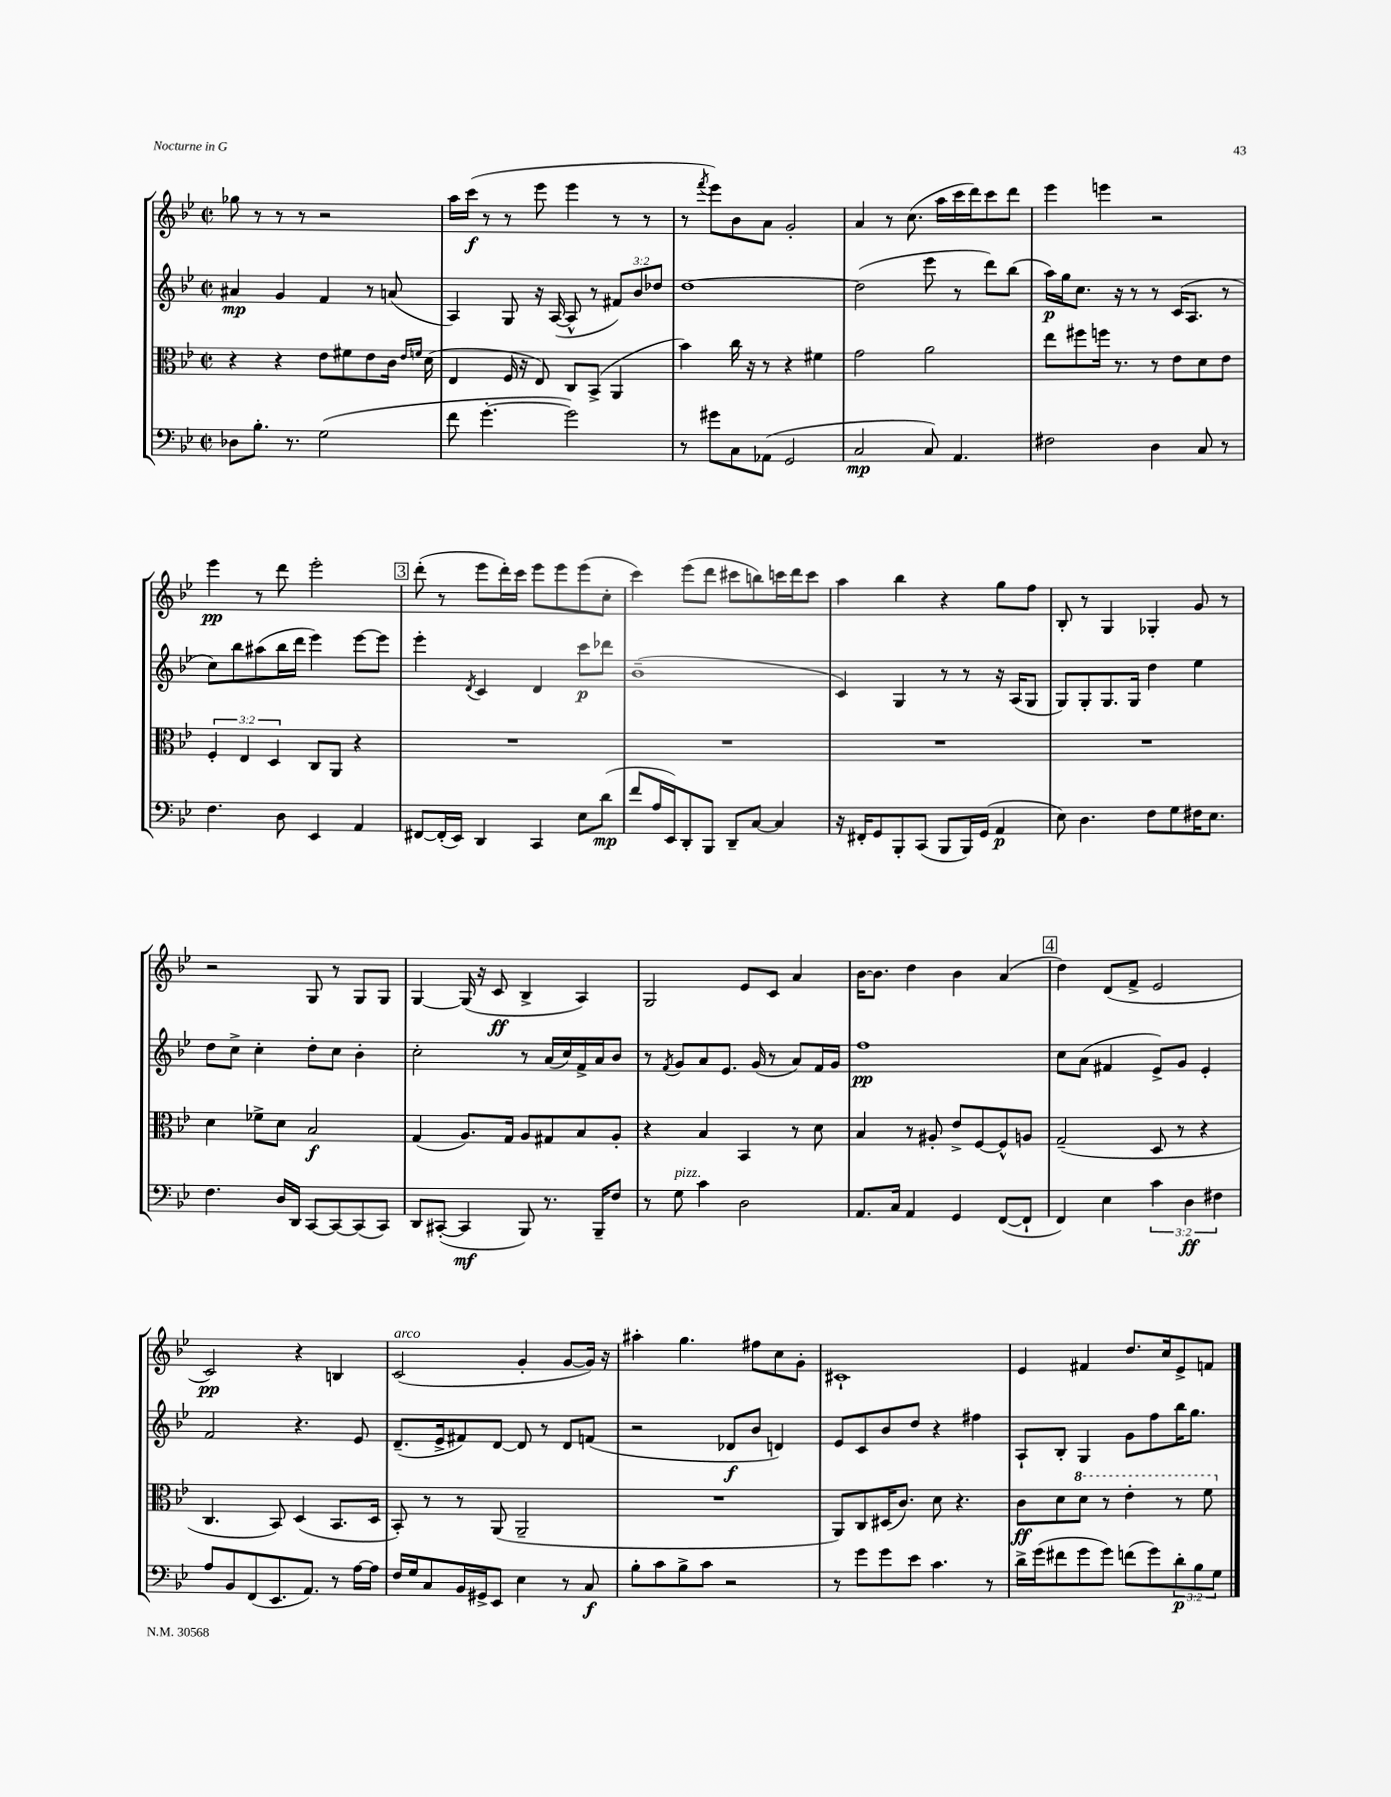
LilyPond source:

<<
\new StaffGroup <<
\new Staff = "s0" {
    \clef treble \key bes \major \defaultTimeSignature \time 2/2
    ges''8 r8 r8 r8 r2 |
    a''16 c'''16\f( r8 r8 ees'''8 ees'''4 r8 r8 |
    r8 \acciaccatura { f'''8 } ees'''8) bes'8 a'8 g'2-. |
    a'4 r8 c''8.( a''16 c'''16 d'''16) c'''8 d'''8 |
    ees'''4 e'''4 r2 |
    ees'''4\pp r8 d'''8 ees'''2-. |
    \mark \markup { \box "3" } d'''8-.( r8 ees'''8 d'''16-.) c'''16 ees'''8 ees'''8 ees'''8( c''8-. |
    c'''4) ees'''8( d'''8 cis'''8 b''8) c'''16 d'''16 c'''8 |
    a''4 bes''4 r4 g''8 f''8 |
    bes8-. r8 g4 ges4-. g'8 r8 |
    r2 g8 r8 g8 g8 |
    g4~ g16( r16 c'8\ff bes4-> a4) |
    g2 ees'8 c'8 a'4 |
    bes'16~ bes'8. d''4 bes'4 a'4( |
    \mark \markup { \box "4" } d''4) d'8( f'8-> ees'2 |
    c'2\pp) r4 b4 |
    c'2^\markup { \italic "arco" }( g'4-. g'8~ g'16) r16 |
    ais''4-. g''4. fis''8 c''8 g'8-. |
    cis'1-! |
    ees'4 fis'4 d''8. c''16 ees'8-> f'8 \bar "|." |
}
\new Staff = "s1" {
    \clef treble \key bes \major \defaultTimeSignature \time 2/2 \override Staff.TupletNumber.text = #tuplet-number::calc-fraction-text
    ais'4\mp g'4 f'4 r8 a'8( |
    a4) g8 r16 a16~( a8-^ r8 \tuplet 3/2 { fis'8) bes'8 des''8 } |
    d''1~ |
    d''2( ees'''8 r8 d'''8) bes''8( |
    a''16\p) g''16 c''8. r16 r8 r8 c'16( a8. r8 |
    c''8) bes''8 ais''8( bes''16 d'''16 ees'''4) ees'''8~ ees'''8 |
    \mark \markup { \box "3" } ees'''4-. \acciaccatura { d'8 } c'4 d'4 c'''8\p des'''8 |
    bes'1--( |
    c'4) g4 r8 r8 r16 a16( g8 |
    g8) g8-. g8. g16 d''4 ees''4 |
    d''8 c''8-> c''4-. d''8-. c''8 bes'4-. |
    c''2-. r8 a'16( c''16) f'16-> a'16 bes'8 |
    r8 \acciaccatura { f'8 } g'8 a'8 ees'8. g'16( r8 a'8) f'16 g'16 |
    f''1\pp |
    \mark \markup { \box "4" } c''8 a'8( fis'4 ees'8->) g'8 ees'4-. |
    f'2 r4. ees'8 |
    d'8.--( ees'16-> fis'8) d'8~ d'8 r8 d'8 f'8( |
    r2 des'8\f bes'8 d'4) |
    ees'8 c'8 bes'8 d''8 r4 fis''4 |
    a8-! bes8-. g4 g'8 f''8 bes''16 g''8. \bar "|." |
}
\new Staff = "s2" {
    \clef alto \key bes \major \defaultTimeSignature \time 2/2 \override Staff.TupletNumber.text = #tuplet-number::calc-fraction-text
    r4 r4 ees'8 fis'8 ees'8 c'16 \grace { ees'16 f'16 } d'16( |
    ees4 f16 r16 ees8) c8 bes,8->( a,4 |
    bes'4) c''16 r16 r8 r4 fis'4 |
    g'2 a'2 |
    ees''8 fis''8 f''16 r8. r8 ees'8 d'8 ees'8 |
    \tuplet 3/2 { f4-. ees4 d4 } c8 a,8 r4 |
    \mark \markup { \box "3" } R1 |
    R1 |
    R1 |
    R1 |
    d'4 fes'8-> d'8 bes2\f |
    g4( a8.) g16 a8 gis8 bes8 a8-. |
    r4 bes4 bes,4 r8 d'8 |
    bes4 r8 ais8-. ees'8-> f8~ f8-^ a8 |
    \mark \markup { \box "4" } g2--( d8 r8 r4 |
    c4. bes,8) d4( bes,8. d16 |
    bes,8-.) r8 r8 a,8( a,2-- |
    R1 |
    a,8) c8 dis16( c'8.) d'8 r4. |
    c'8\ff d'8 \ottava #1 d''8 r8 ees''4-. r8 f''8 \ottava #0 \bar "|." |
}
\new Staff = "s3" {
    \clef bass \key bes \major \defaultTimeSignature \time 2/2 \override Staff.TupletNumber.text = #tuplet-number::calc-fraction-text
    des8 bes8.-. r8. g2( |
    f'8 g'4.~-. g'2) |
    r8 gis'8 c8 aes,8( g,2 |
    c2\mp c8) a,4. |
    fis2 d4 c8 r8 |
    f4. d8 ees,4 a,4 |
    \mark \markup { \box "3" } fis,8~ fis,16-.( ees,16) d,4 c,4 ees8 d'8\mp( |
    f'8 a16 ees,16) d,8-. bes,,8 d,8-- c8~ c4 |
    r16 fis,16-. g,8 bes,,8-. c,8( bes,,8 bes,,16) g,16( a,4\p |
    ees8) d4. f8 g8 fis16 ees8. |
    f4. d16 d,16 c,8~ c,8~ c,8( c,8) |
    d,8 cis,8~-.( cis,4\mf bes,,8) r8. bes,,16-- f8 |
    r8 g8^\markup { \italic "pizz." } c'4 d2 |
    a,8. c16 a,4 g,4 f,8~( f,8-! |
    \mark \markup { \box "4" } f,4) ees4 \tuplet 3/2 { c'4 d4\ff fis4 } |
    a8 bes,8 f,8( ees,8. a,8.) r8 a16~ a16 |
    f16 g16 c8 bes,16 gis,16-> ees,8 ees4 r8 c8\f |
    bes8-. c'8 bes8-> c'8 r2 |
    r8 g'8 g'8 ees'8 c'4. r8 |
    d'16-> g'16( fis'8 g'8 g'8) f'8( g'8) \tuplet 3/2 { d'8-.\p bes8 g8 } \bar "|." |
}
>>
>>
\layout { \context { \Score \remove "Bar_number_engraver" } }
